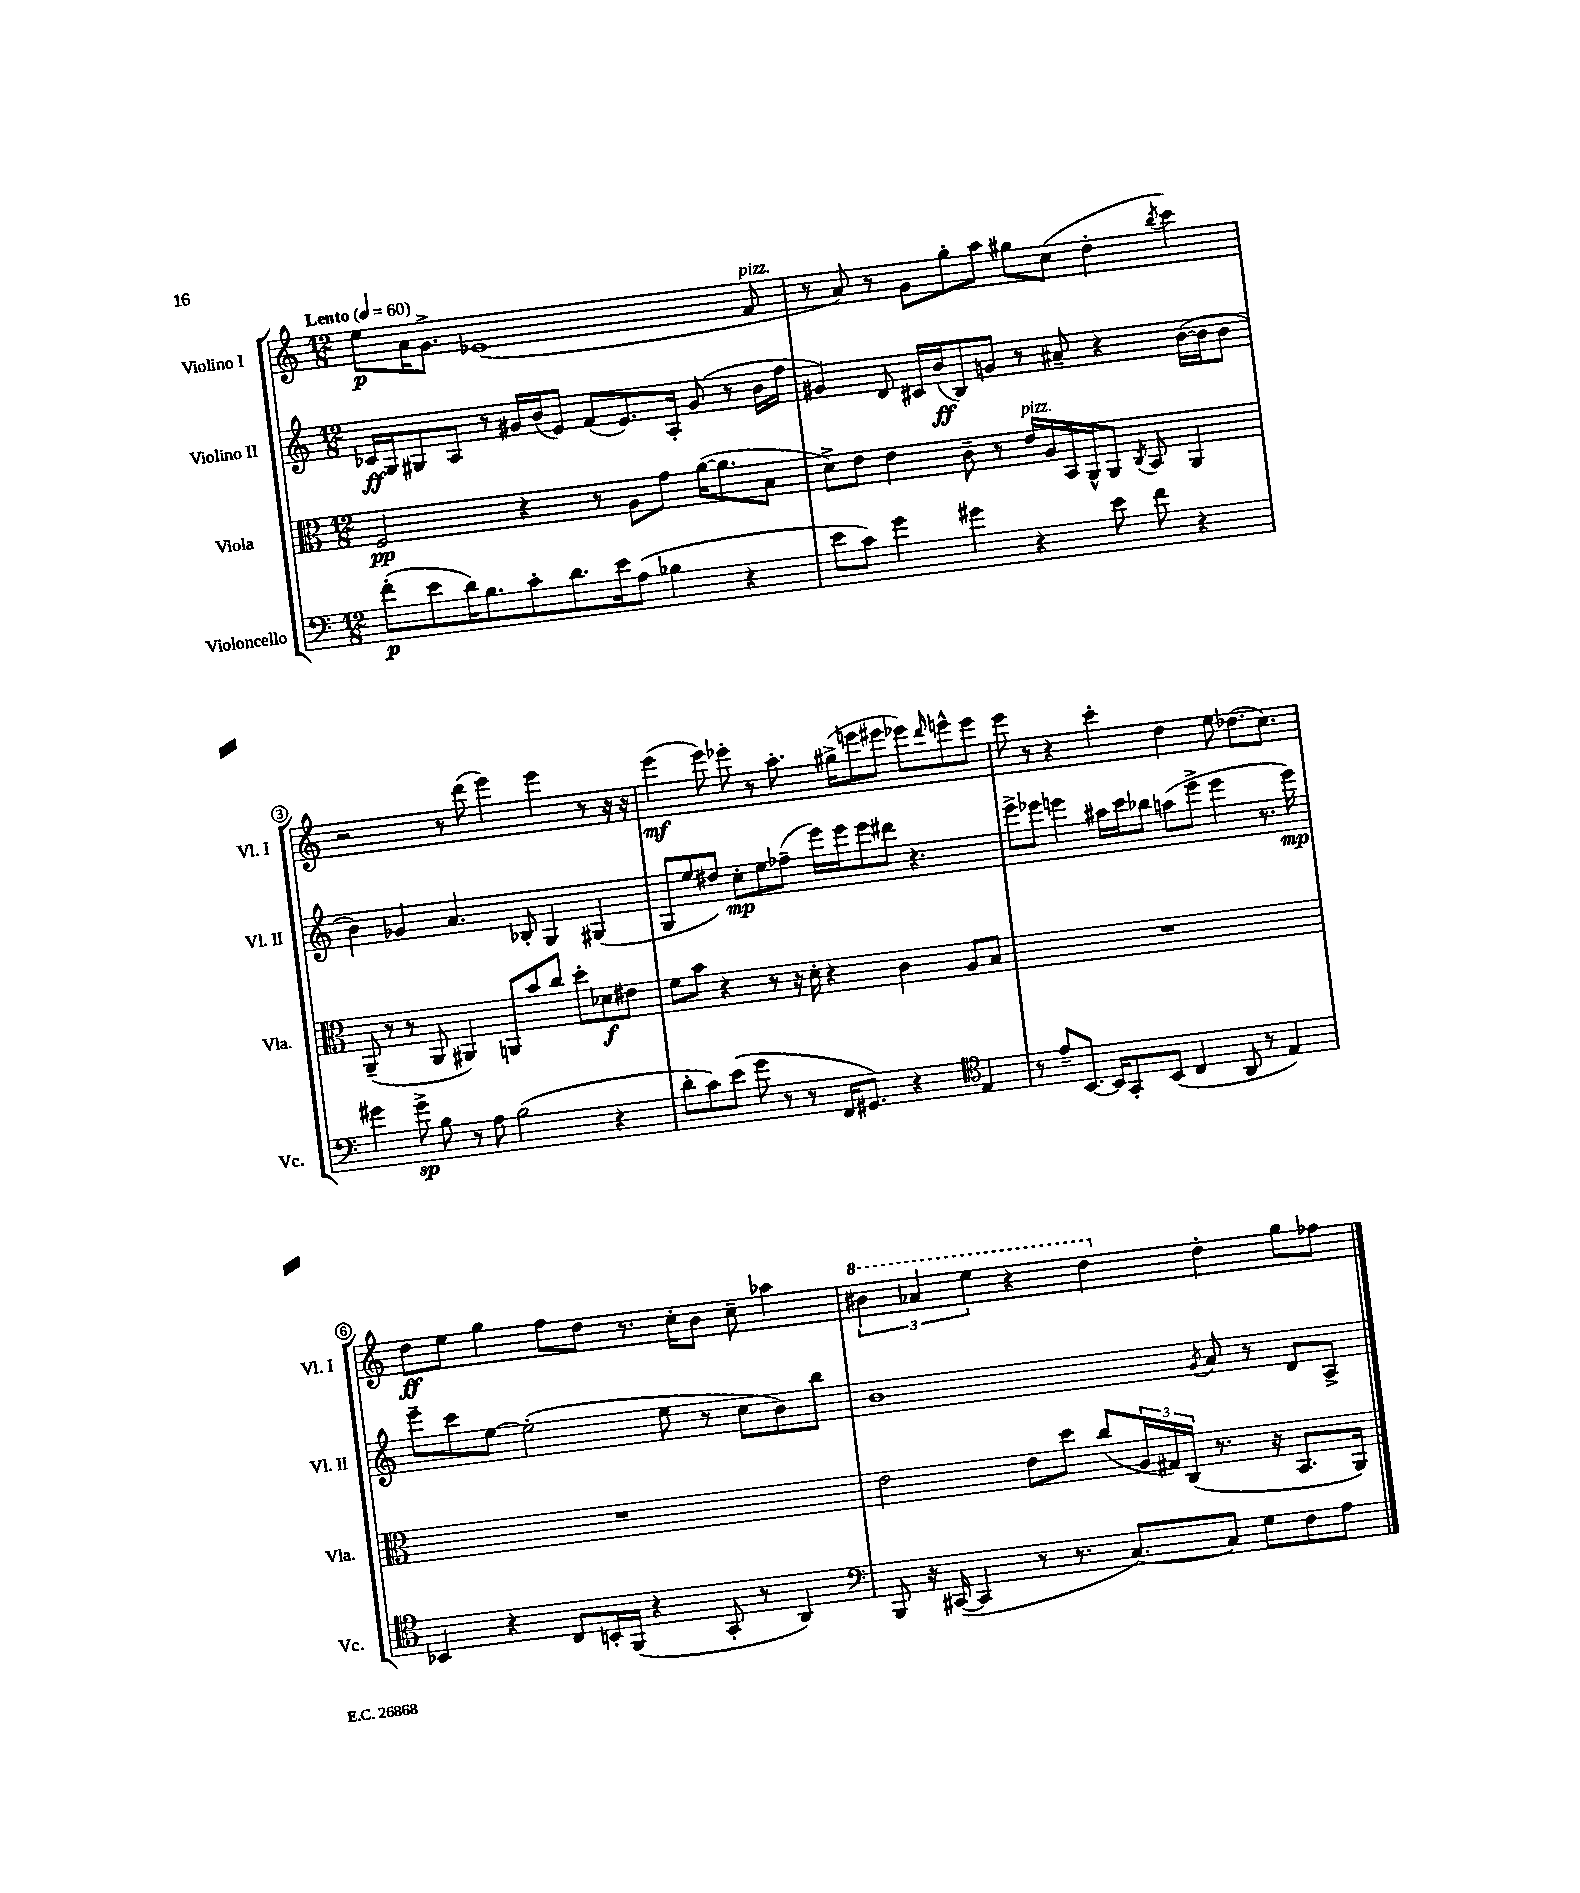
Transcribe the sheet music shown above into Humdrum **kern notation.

**kern	**kern	**kern	**kern
*staff4	*staff3	*staff2	*staff1
*clefF4	*clefC3	*clefG2	*clefG2
*k[]	*k[]	*k[]	*k[]
*M12/8	*M12/8	*M12/8	*M12/8
*MM60	*MM60	*MM60	*MM60
(8f'	2F	16c-	8ee
.	.	16G	.
8e	.	8G#	16a
.	.	.	8.g^
16d)	.	8A	.
8.B	.	.	.
.	.	8r	(1e-
8c'	4r	16g#	.
.	.	(16b	.
8.d	.	8e)	.
.	8r	(8f	.
16e	.	.	.
(8A	8A	8.e)	.
4B-	8g	.	.
.	.	16A'	.
.	([16a	(8g#	.
.	8.a]	.	.
4r	.	8r	.
.	8B	16b	8f
.	.	16ff	.
=	=	=	=
8e	8d^)	4g#)	8r
8c)	8e	.	8a)
4g	4e	8d	8r
.	.	16c#	8g
.	.	(16b	.
4g#	8c~	8B)	8gg'
.	8r	8g	8aa
4r	16e	8r	8gg#
.	16A	.	.
.	16BB	8a#~	(8cc
.	16AA^^	.	.
8e	8AA	4r	4dd'
.	8qC	.	.
8f	8BB	.	.
.	.	.	8qbb
4r	4AA	([16b	4ccc)
.	.	16b]	.
.	.	8b	.
=	=	=	=
4g#	(8AA~	4b)	2r
.	8r	.	.
8g#^	8r	4g-	.
8B	8AA	.	.
8r	4AA#)	4.a	8r
8A	.	.	(8ddd
(2B	8AA	.	4eee)
.	8b	8B-'	.
.	8cc	4G	4eee
.	8dd'	.	.
4r	8d-	(4G#	8r
.	8e#	.	16r
.	.	.	16r
=	=	=	=
8d'	8f	8G	(4eee
8c)	8b	8ee	.
(8e	4r	8dd#)	8eee)
8g	.	8cc'	8eee-'
8r	8r	8ee	8r
8r	16r	(8ff-~	8.aa'
.	16d'	.	.
16FF	4r	16eee)	.
8.GG#)	.	16eee	(16gg#^
.	.	8eee	8eee
4r	4c	8ddd#	8eee#
.	.	4.r	8eee-)
*clefC4	*	*	*
.	.	.	16qqddd
4E	8A	.	8eee^^
.	8B	.	8eee
=	=	=	=
8r	1.r	8eee^	8eee
8e~	.	8eee-	8r
[8.BB	.	4eee	4r
16BB]	.	.	.
8GG'	.	16aa#	4ccc'
.	.	16ccc	.
(8BB	.	8bb-	.
4C	.	(8aa	4dd
.	.	8eee^	.
8AA	.	4eee	8ee
8r	.	.	(8.dd-
4E)	.	8.r	.
.	.	.	8.cc)
.	.	16eee)	.
=	=	=	=
4BB-	1.r	8eee~	8dd
.	.	8ccc	8ee
4r	.	[8ee	4gg
.	.	(2ee']	.
8C	.	.	8ff
16BB'	.	.	8dd
(16FF	.	.	.
4r	.	.	8.r
.	.	8ee	.
.	.	.	16cc'
8GG'	.	8r	8b
8r	.	8cc	8cc~
4AA)	.	8b)	4aa-
.	.	8bb	.
=	=	=	=
*clefF4	*	*	*
8BBB	2e	1b	6bb#
16r	.	.	.
.	.	.	6aa-
([16CC#	.	.	.
4CC#]	.	.	.
.	.	.	6eee
8r	8e	.	4r
8.r	8dd	.	.
.	(8cc	.	4ddd
[8.C)	.	.	.
.	24A	.	.
.	24G#)	.	.
.	(24C	.	.
.	.	8qg	.
8C]	8.r	8a	4dd'
8G	.	8r	.
.	16r	.	.
8F	8.BB	8d	8gg
8A	.	8A^	8ff-
.	16AA)	.	.
==	==	==	==
*-	*-	*-	*-
